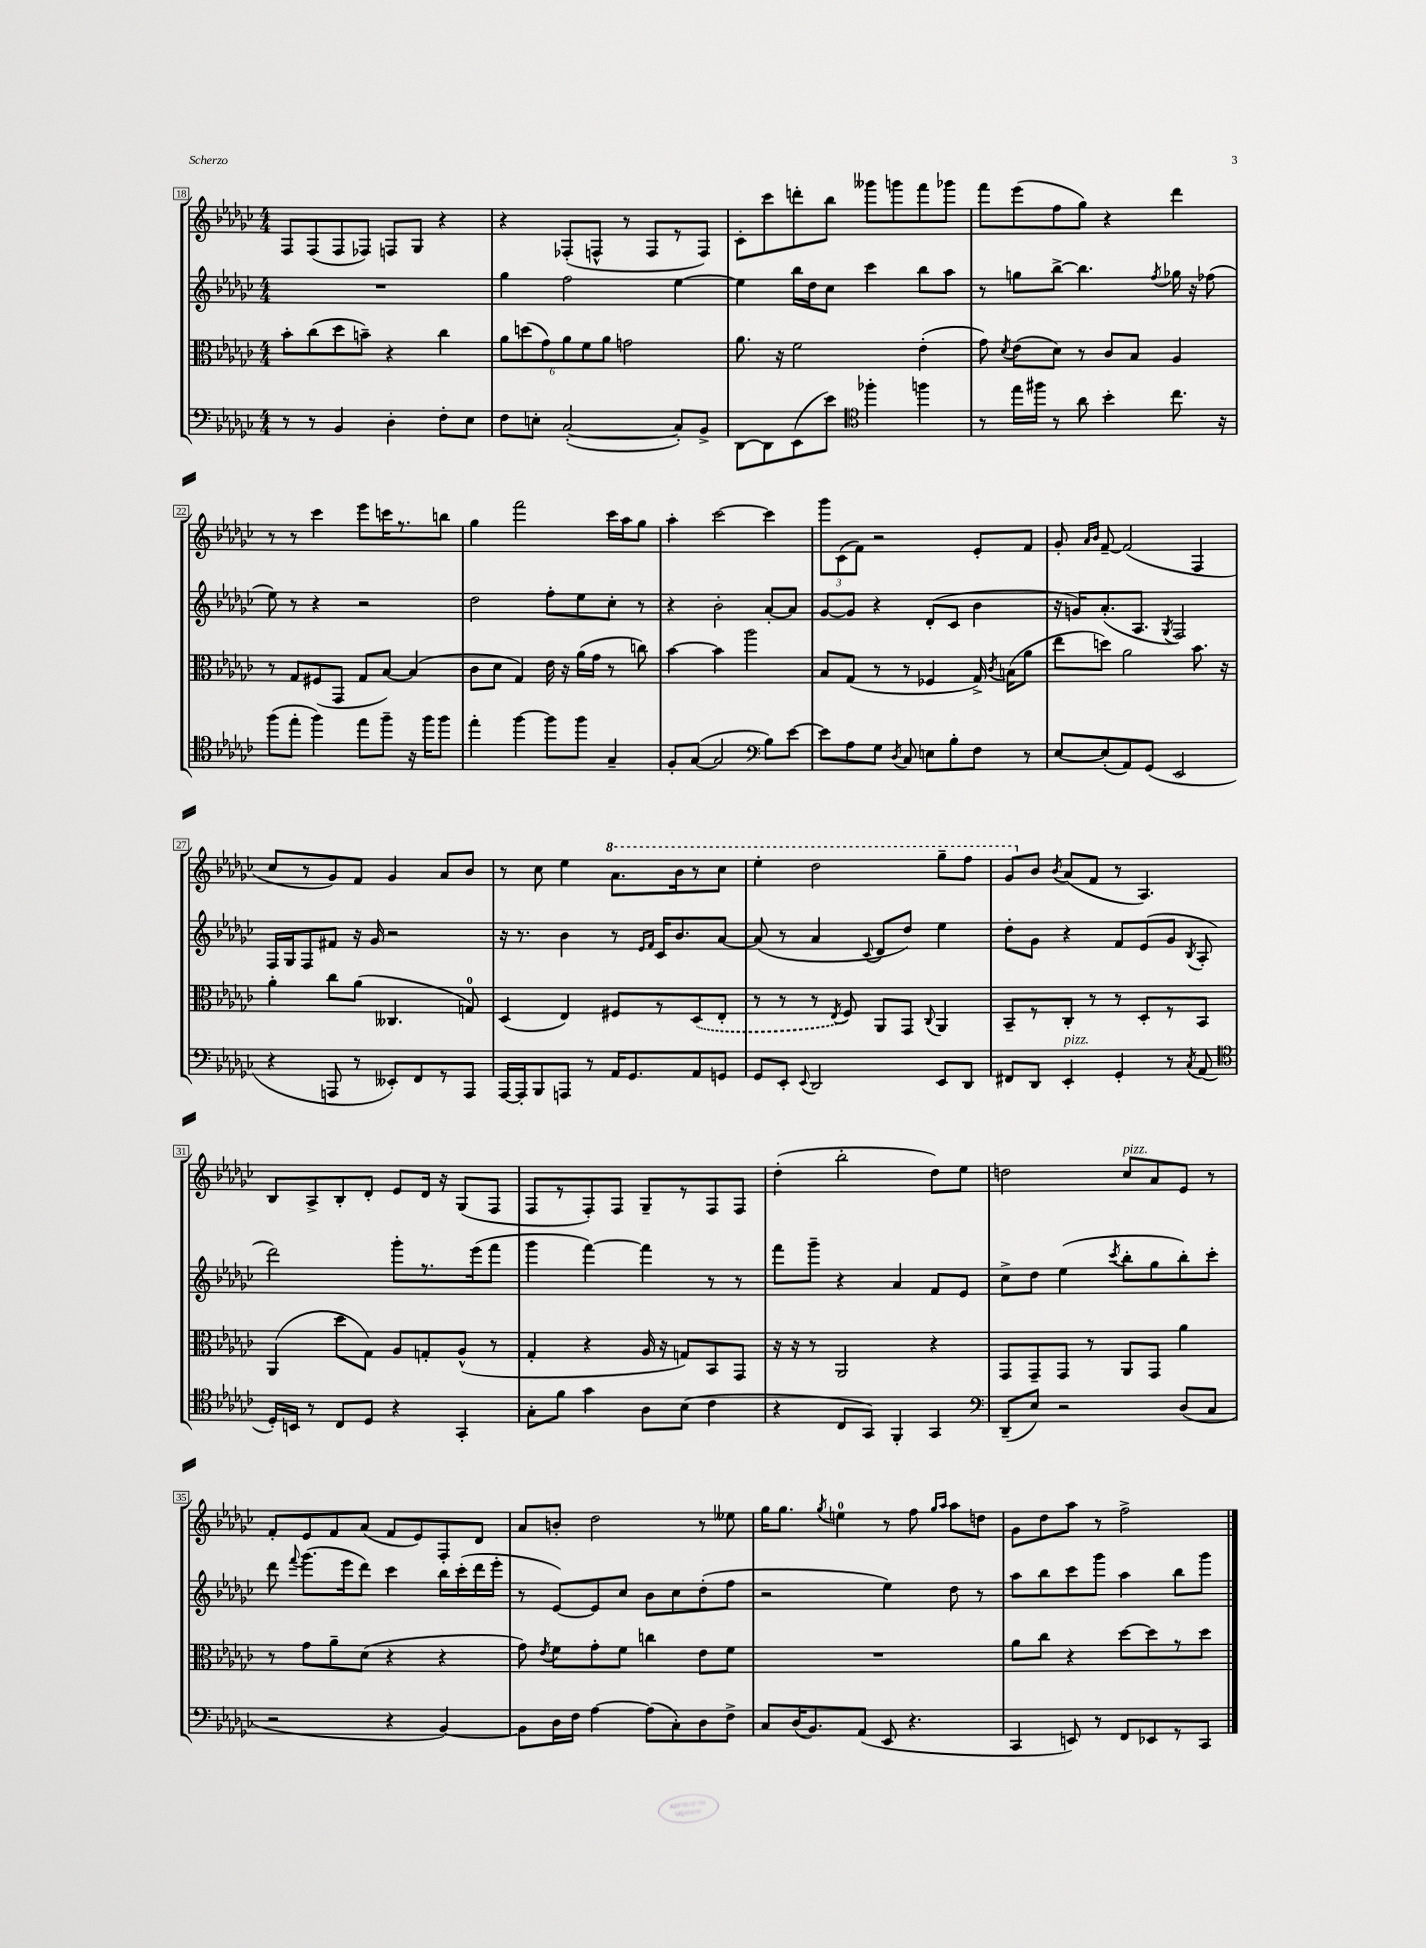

**kern	**kern	**kern	**kern
*staff4	*staff3	*staff2	*staff1
*clefF4	*clefC3	*clefG2	*clefG2
*k[b-e-a-d-g-c-]	*k[b-e-a-d-g-c-]	*k[b-e-a-d-g-c-]	*k[b-e-a-d-g-c-]
*M4/4	*M4/4	*M4/4	*M4/4
8r	8b-'	1r	8F
8r	(8cc-	.	(8F
4BB-	8dd-	.	8F
.	8b~)	.	8F-)
4D-'	4r	.	8F
.	.	.	8G-
8F'	4cc-	.	4r
8E-	.	.	.
=	=	=	=
8F	12a-	4gg-	4r
.	(12dd	.	.
8E'	.	.	.
.	12g-)	.	.
([2C-'	12a-	2ff	(8F-'
.	12f	.	.
.	.	.	8F^^
.	12a-	.	.
.	2g	.	8r
.	.	.	8F
8C-'])	.	[4ee-	8r
8BB-^	.	.	8F)
=	=	=	=
[8DD-	8.a-	4ee-]	8c-'
8DD-]	.	.	8ccc-
.	16r	.	.
(8EE-	2f	16bb-	8ddd'
.	.	16dd-	.
8e-)	.	8cc-	8bb-
*clefC4	*	*	*
4ff-'	.	4ccc-	8ggg--
.	.	.	8ggg
4ff	(4e-'	8bb-	8fff
.	.	8aa-	8ggg-
=	=	=	=
8r	8g-)	8r	8fff
.	8qd-	.	.
16ee-	(8e-	8gg	(8eee-
16ff#	.	.	.
8r	8d-)	[8bb-^	8ff
8a-	8r	4.bb-]	8gg-)
4b-'	8c-	.	4r
.	8B-	.	.
.	.	8qff	.
8.cc-	4A-	16gg-	4ddd-
.	.	16r	.
.	.	(8ff-	.
16r	.	.	.
=	=	=	=
(8ff	8r	8ee-)	8r
8ee-'	8G-	8r	8r
4ff)	(8F#	4r	4ccc-
.	8GG-	.	.
8ee-	8G-	2r	8eee-
8ff~	[8B-)	.	16ccc
.	.	.	8.r
16r	(4B-]	.	.
16ff	.	.	.
8ff	.	.	8bb
=	=	=	=
4ee-'	8c-	2dd-	4gg-
.	8d-	.	.
[4ff	4G-)	.	2fff
8ff]	16e-	8ff'	.
.	16r	.	.
8ff	(16a-	8ee-	.
.	16g-	.	.
4G-~	8r	8cc-'	16ccc-
.	.	.	16aa-
.	8cc)	8r	8gg-
=	=	=	=
8F'	[4b-	4r	4aa-'
([8G-	.	.	.
2G-]	4b-]	2b-'	[2ccc-
.	2aa-	.	.
*clefF4	*	*	*
8B-)	.	[8a-'	4ccc-]
[8e-	.	8a-]	.
=	=	=	=
8e-]	8B-	[8g-	12ggg-
.	.	.	(12c-
8A-	(8G-	8g-]	.
.	.	.	12f)
8G-	8r	4r	2r
8qD-	.	.	.
8C-	8r	.	.
8E	4F-	(8d-'	.
8B-'	.	8c-	.
8F	16G-^)	4b-	8e-'
.	8qc-	.	.
.	(16B	.	.
8r	8a-	.	8f
=	=	=	=
[8E-	8ee-	16r	8g-'
.	.	16g)	.
.	.	.	16qqa-
.	.	.	16qqb-
(8E-']	8dd)	(8.a-'	[8f~
8AA-)	2a-	.	(2f]
.	.	8.A-	.
(8GG-	.	.	.
.	.	8qG-	.
2EE-	.	2F)	.
.	8.b-	.	4F
.	16r	.	.
=	=	=	=
4r	4a-'	16F	8cc-
.	.	16G-	.
.	.	8F	8r
8AAA	8cc-	8f#	8g-)
8r	(8a-	16r	8f
.	.	16g-	.
8EE--')	4.C--	2r	4g-
8FF	.	.	.
8r	.	.	8a-
8AAA	8G)	.	8b-
=	=	=	=
[16AAA-	(4D-	16r	8r
16AAA-']	.	8.r	.
8BBB-	.	.	8cc-
8AAA	4E-)	4b-	4ee-
8r	.	.	.
16AA-	8F#	8r	8.aa-
8.GG-	.	.	.
.	.	16qqe-	.
.	.	16qqf	.
.	8r	16c-	.
.	.	8.b-	16bb-
8AA-	(8D-	.	8r
8GG	8E-'	[8a-	8ccc-
=	=	=	=
8GG-	8r	(8a-]	4eee-'
8EE-'	8r	8r	.
8qqEE-	.	.	.
2DD-	8r	4a-	2ddd-
.	8qE-	.	.
.	8F)	.	.
.	.	8qqc-	.
.	8AA-	8d-	.
.	8GG-	8dd-)	.
.	8qqC-	.	.
8EE-	4AA-	4ee-	8ggg-~
8DD-	.	.	8fff
=	=	=	=
8FF#	8BB-~	8dd-'	8gg-
8DD-	8r	8g-	8b-
.	.	.	8qb-
4EE-'	8C-'	4r	(8a-
.	8r	.	8f
4GG-'	8r	8f	8r
.	8D-'	(8e-	4.A-)
8r	8r	8g-	.
8qC-	.	8qB-	.
(8AA-	8BB-	8A-'	.
=	=	=	=
*clefC4	*	*	*
16D-')	(4AA-	2ddd-)	8B-
16BB	.	.	.
8r	.	.	8A-^
8C-	8dd-	.	8B-'
8D-	8G-)	.	8d-'
4r	8A-	8ggg-'	8e-
.	8G'	8.r	16d-
.	.	.	16r
4GG-'	(8A-^^	.	(8G-
.	.	(16eee-	.
.	8r	8fff	8F
=	=	=	=
8G-'	4G-'	4ggg-	8F
8f	.	.	8r
4g-	4r	[4fff)	8F')
.	.	.	8F
8A-	16A-	4fff]	8G-~
.	16r	.	.
(8B-	8G)	.	8r
4c-	8BB-	8r	8F
.	8GG-	8r	8F
=	=	=	=
4r	16r	8fff	(4dd-'
.	16r	.	.
.	8r	8ggg-~	.
8C-	2AA-	4r	2bb-'
8GG-)	.	.	.
4FF'	.	4a-	.
4GG-	4r	8f	8dd-)
.	.	8e-	8ee-
=	=	=	=
*clefF4	*	*	*
(8DD-~	8GG-	8cc-^	2dd
8E-)	8GG-~	8dd-	.
2r	8GG-	(4ee-	.
.	8r	.	.
.	.	8qccc-	.
.	8AA-	8bb-'	8cc-
.	8GG-	8gg-	8a-
(8D-	4a-	8bb-')	8e-
8C-	.	8ccc-'	8r
=	=	=	=
2r	8r	8ddd-	8f'
.	.	8qqfff	.
.	8g-	(8.ggg-	8e-
.	8a-~	.	8f
.	.	16eee-	.
.	(8d-	8ddd-)	(8a-
4r	4r	4ccc-	8f
.	.	.	8e-)
[4BB-)	4r	16bb-	8F'
.	.	(16ccc-'	.
.	.	16ddd-	8d-
.	.	16eee-'	.
=	=	=	=
8BB-]	8g-)	8r	8a-
.	8qe-	.	.
16D-	8f	[8e-)	8b'
16F	.	.	.
[4A-	8g-'	8e-]	2dd-
.	8f	8cc-	.
(8A-]	4cc	8b-	.
8C-')	.	8cc-	.
8D-	8e-	(8dd-'	8r
8F^	8f	8ff	8ee--
=	=	=	=
8C-	1r	2r	16gg-
.	.	.	8.gg-
(16D-	.	.	.
8.BB-)	.	.	.
.	.	.	8qgg-
.	.	.	4ee
(8AA-	.	.	.
8EE-	.	4ee-)	8r
4.r	.	.	8ff
.	.	.	16qqgg-
.	.	.	16qqaa-
.	.	8dd-	8aa-
.	.	8r	8dd
=	=	=	=
4CC-	8a-	8aa-	8g-
.	8cc-	8bb-	8dd-
8EE)	4r	8ccc-	8aa-
8r	.	8ggg-	8r
8FF	[8dd-	4aa-	2ff^
8EE-	8dd-]	.	.
8r	8r	8bb-	.
8CC-	8dd-	8ggg-	.
==	==	==	==
*-	*-	*-	*-
